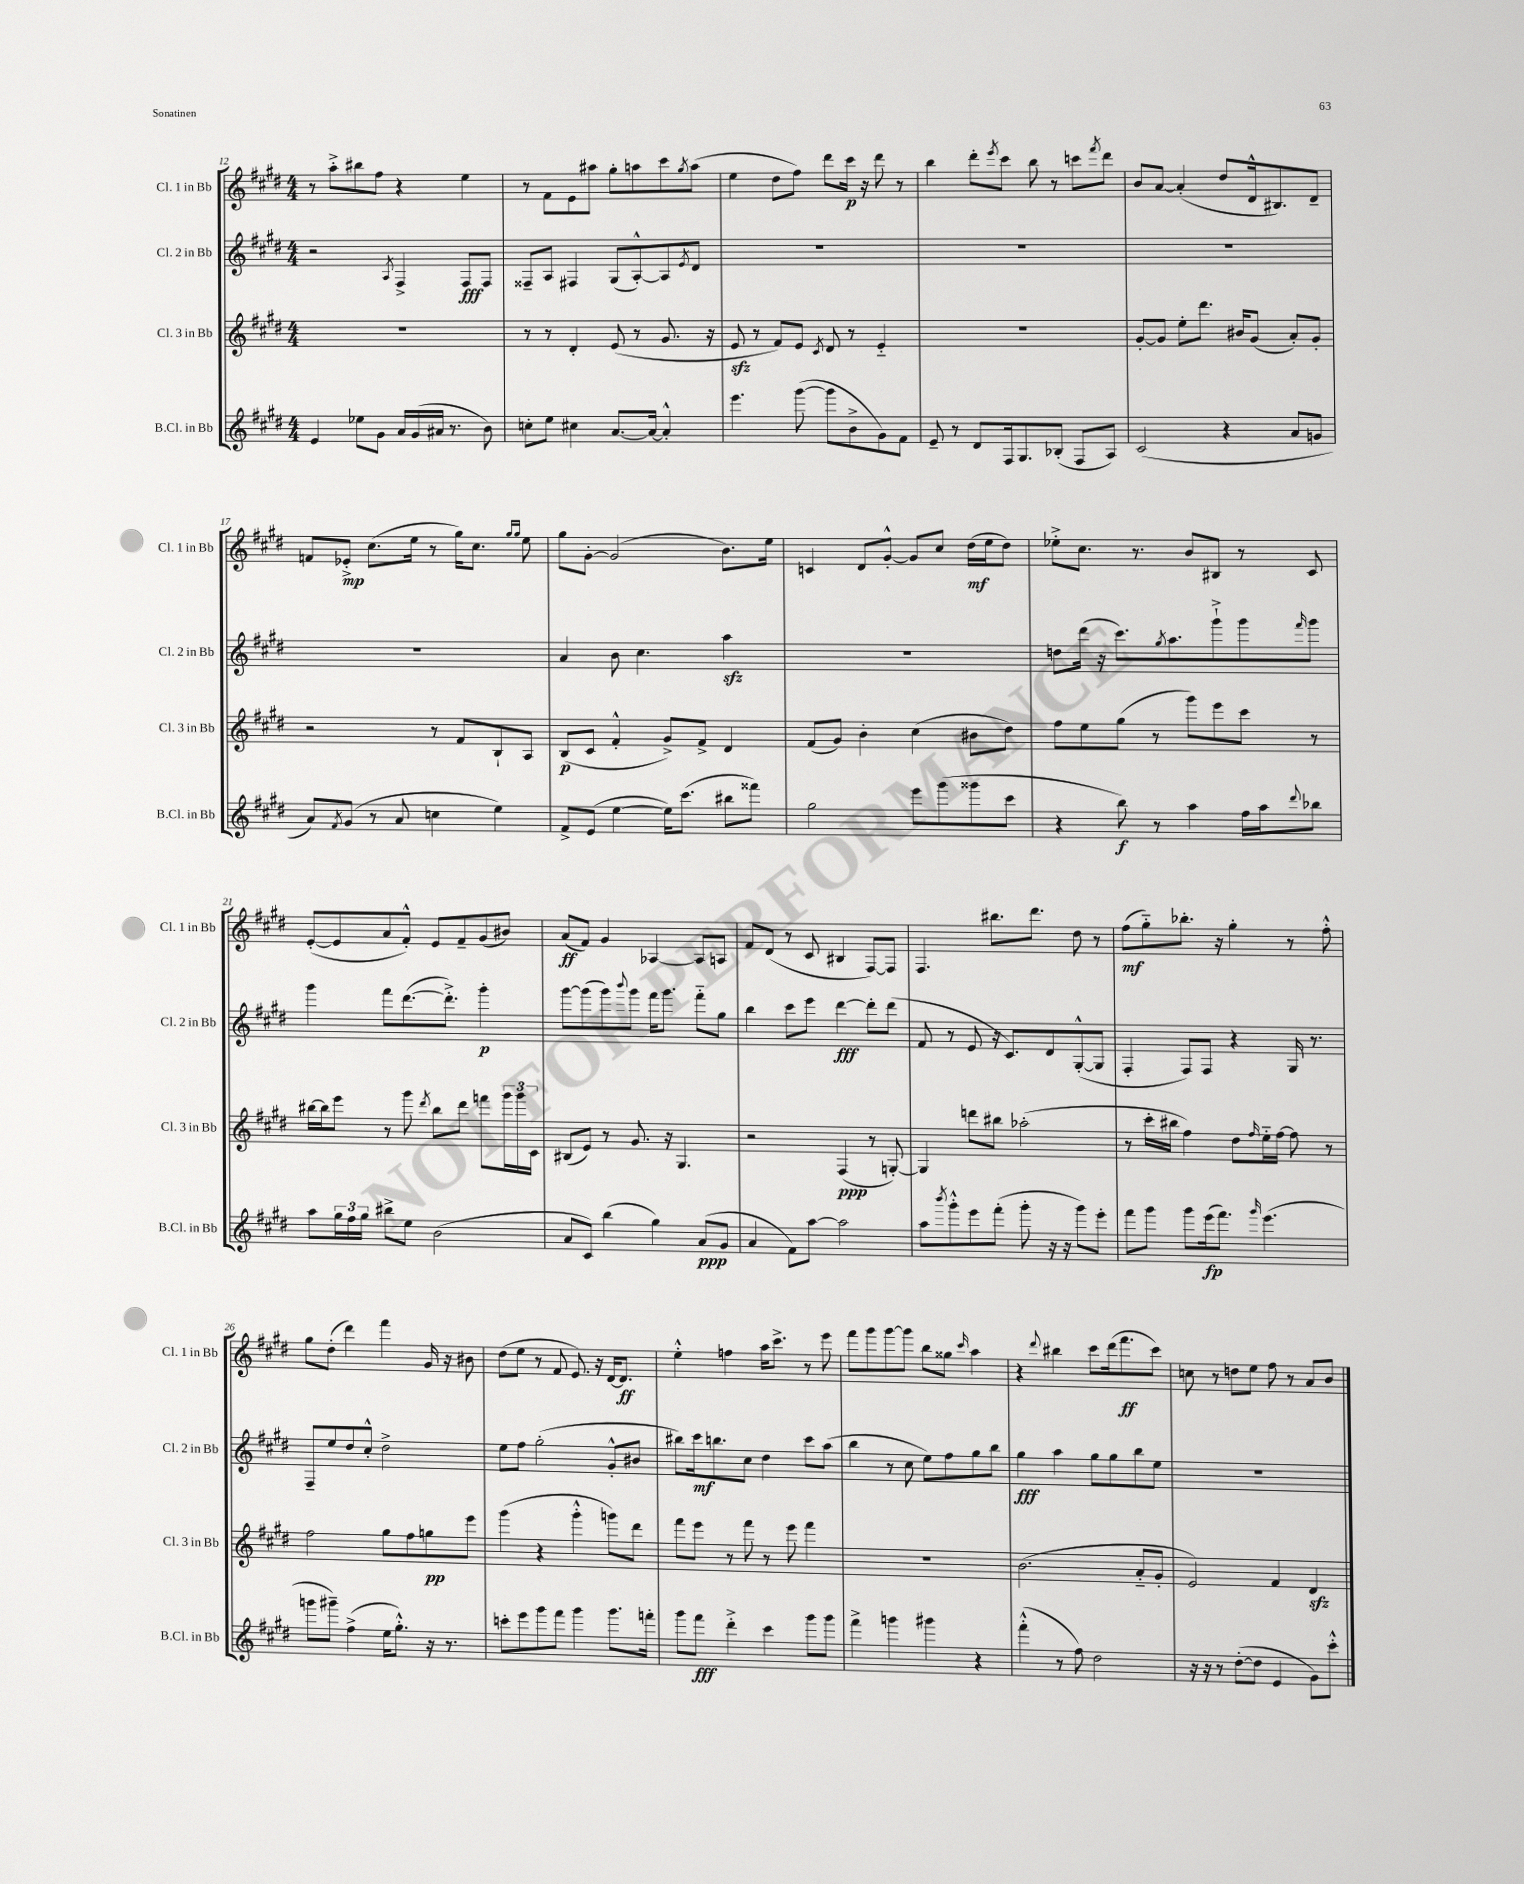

**kern	**kern	**kern	**kern
*staff4	*staff3	*staff2	*staff1
*clefG2	*clefG2	*clefG2	*clefG2
*k[f#c#g#d#]	*k[f#c#g#d#]	*k[f#c#g#d#]	*k[f#c#g#d#]
*M4/4	*M4/4	*M4/4	*M4/4
4e	1r	2r	8r
.	.	.	8aa'^
8ee-	.	.	8bb#
8g#	.	.	8ff#
.	.	8qA	.
16a	.	4F#^	4r
(16g#	.	.	.
16a#	.	.	.
8.r	.	.	.
.	.	8F#	4ee
8b)	.	8F#	.
=	=	=	=
8cc'	8r	8F##~	8r
8ee	8r	8A	8f#
4cc#	4d#'	4F#	8e
.	.	.	8aa#
[8.a	(8e	(8G#	8gg#'
.	8r	[8A'^^)	8aa
16a_	.	.	.
4a'^^]	8.g#	8A]	8ccc#
.	.	8qe	8qgg#
.	.	8d#	(8aa
.	16r	.	.
=	=	=	=
4.eee	8e	1r	4ee
.	8r	.	.
.	8f#)	.	8dd#
([8ggg#	8e	.	8ff#)
.	8qc#	.	.
8ggg#]	8d#	.	8ddd#
8b^	8r	.	16ccc#
.	.	.	16r
8g#)	4e'~	.	8ddd#
8f#	.	.	8r
=	=	=	=
8e~	1r	1r	4bb
8r	.	.	.
8d#	.	.	8ddd#'
.	.	.	8qeee
16F#	.	.	8ccc#
8.G#	.	.	.
.	.	.	8bb
(8B-'	.	.	8r
8F#	.	.	8ccc
.	.	.	8qfff#
8A)	.	.	8ddd#
=	=	=	=
(2c#	[8g#'	1r	8b
.	8g#]	.	[8a
.	8ee'	.	(4a']
.	8.ddd#	.	.
4r	.	.	8dd#
.	16b#	.	.
.	(8g#	.	16d#^^
.	.	.	8.B#)
8a	8a')	.	.
8g	8g#'	.	8d#~
=	=	=	=
8a)	2r	1r	8f
8qf#	.	.	.
(8g#	.	.	8e-'^
8r	.	.	(8.cc#
8a	.	.	.
.	.	.	16ee
4cc	8r	.	8r
.	8f#	.	16gg#)
.	.	.	8.cc#
4ee)	8B`	.	.
.	.	.	16qqgg#
.	.	.	16qqgg#
.	8A	.	8ee
=	=	=	=
8f#^	(8B	4a	8gg#
(8e	8c#	.	[8g#'
[4ee	4f#'^^	8b	(2g#]
.	.	4.cc#	.
16ee])	8g#^)	.	.
(8.ccc#	.	.	.
.	8f#^	.	.
8bb#	4d#	4aa	8.b)
8fff##)	.	.	.
.	.	.	16ee
=	=	=	=
2gg#	(8f#	1r	4c
.	8g#)	.	.
.	4b'	.	8d#
.	.	.	[8g#'^^
8eee	(4cc#	.	8g#]
(8ggg#	.	.	8cc#
8ggg##	8b#	.	(16dd#
.	.	.	16ee
8ccc#	8dd#)	.	8dd#)
=	=	=	=
4r	8ff#	8dd	8ee-'^
.	8ee	(16ddd#	8.cc#
.	.	16r	.
8bb)	(8gg#	8.ccc#)	.
.	.	.	8.r
8r	8r	.	.
.	.	8qgg#	.
.	.	8.aa	.
4aa	8ggg#)	.	8b
.	8eee	8ggg#`^	8B#
16ff#	8ccc#	8ggg#	8r
16aa	.	.	.
8qqddd#	.	16qqfff#	.
8bb-	8r	8ggg#	8c#
=	=	=	=
8aa	[16bb#	4ggg#	([8e'
.	16bb#]	.	.
24gg#	8eee	.	8e]
24ff#	.	.	.
24gg#	.	.	.
8bb#^	8r	8fff#	8a
8ee	8ggg#	([8.ddd#	8f#'^^)
.	8qddd#	.	.
(2b	8bb#	.	8e
.	.	8.ddd#'^])	.
.	8ddd#	.	8f#~
.	8fff	4ggg#'	(8g#
.	24ggg#	.	8b#)
.	24ggg#	.	.
.	24c#	.	.
=	=	=	=
8a	(8B#	[8ggg#	(8a
8c#)	8e)	(8ggg#]	8f#)
(4bb	8r	8ggg#)	4g#
.	.	8qqbbb	.
.	8.g#	8ggg#	.
4gg#)	.	16fff#	[4A-
.	16r	8.ggg#	.
.	4.G#	.	.
(8a	.	8fff#'~	8A-]
8g#	.	8gg#	8A
=	=	=	=
4a	2r	4bb	8f#
.	.	.	(8d#
8f#)	.	8ccc#	8r
[8aa	.	8eee	8c#
2aa]	(4F#	[4ddd#	4B#
.	8r	8ddd#']	[8F#)
.	[8G')	(8ddd#	8F#]
=	=	=	=
8aa	4G]	8f#	4.F#
8qbbb	.	.	.
8ggg#'^^	.	8r	.
8eee	8ddd	8e	.
(8fff#'	8bb#	16r	8.bb#
.	.	8.c#)	.
8ggg#'	(2aa-'	.	.
.	.	.	8.ddd#
16r	.	8d#	.
16r	.	.	.
8ggg#)	.	([8G#'^^	8dd#
8eee'	.	8G#]	8r
=	=	=	=
8fff#	8r	4F#'	(8ff#
8ggg#	16ccc#'	.	8gg#'~)
.	16bb#	.	.
8ggg#	4ff#)	8F#)	8.bb-'
(16eee	.	8F#	.
8.fff#)	.	.	16r
.	8dd#	4r	4gg#'
16qqggg#	16qqff#	.	.
(4.eee	16ee'~	.	.
.	[16ff#	.	.
.	8ff#]	16G#	8r
.	.	8.r	.
.	8r	.	8ff#'^^
=	=	=	=
8ggg	2ff#	8F#~	8gg#
8ggg#~)	.	8ee	(8dd#'
(4ff#^	.	8dd#	4ddd#)
.	.	8cc#'^^	.
16ee	8gg#	2dd#^	4fff#
8.gg#'^^)	.	.	.
.	8ff#	.	.
16r	8gg	.	16g#
8.r	.	.	16r
.	8eee	.	8b#
=	=	=	=
8ccc'	(4ggg#	8ee	(8dd#
8eee	.	8ff#	8ee
8ggg#	4r	(2gg#'	8r
8fff#	.	.	8f#
4ggg#	4ggg#'^^	.	8.e)
.	.	.	16r
8.ggg#	8ggg)	8g#'^^	[16d#
.	.	.	8.d#]
.	8ddd#	8b#	.
16fff'	.	.	.
=	=	=	=
8ggg#	8fff#	8bb#)	4ee'^^
8fff#	8eee	16ccc#	.
.	.	8.bb	.
4ddd#'^	8r	.	4ff
.	8fff#	8cc#	.
4ccc#	8r	4dd#	16aa
.	.	.	8.ccc#^
.	8eee	.	.
8ggg#	4fff#	8ccc#	8r
8ggg#	.	(8aa	8eee
=	=	=	=
4fff#^	1r	4bb	8fff#
.	.	.	8ggg#
4ggg	.	8r	[8ggg#
.	.	8cc#	8ggg#]
4ggg#	.	8ee)	8bb
.	.	8ff#	8gg##
.	.	.	16qqccc#
4r	.	8gg#	4aa
.	.	8bb	.
=	=	=	=
(4fff#'^^	(2.b	4gg#	4r
.	.	.	8qqddd#
8r	.	4aa	4bb#
8ff#)	.	.	.
2dd#	.	8gg#	8ccc#
.	.	8gg#	(16ddd#
.	.	.	8.fff#
.	8a'~	8bb	.
.	8g#'	8ee	8ccc#)
=	=	=	=
16r	2e)	1r	8cc
16r	.	.	.
8r	.	.	8r
([8dd#'	.	.	8dd
8dd#]	.	.	8ee
4e	4f#	.	8ff#
.	.	.	8r
8g#)	4d#	.	8a
8ccc#'^^	.	.	8b
==	==	==	==
*-	*-	*-	*-
